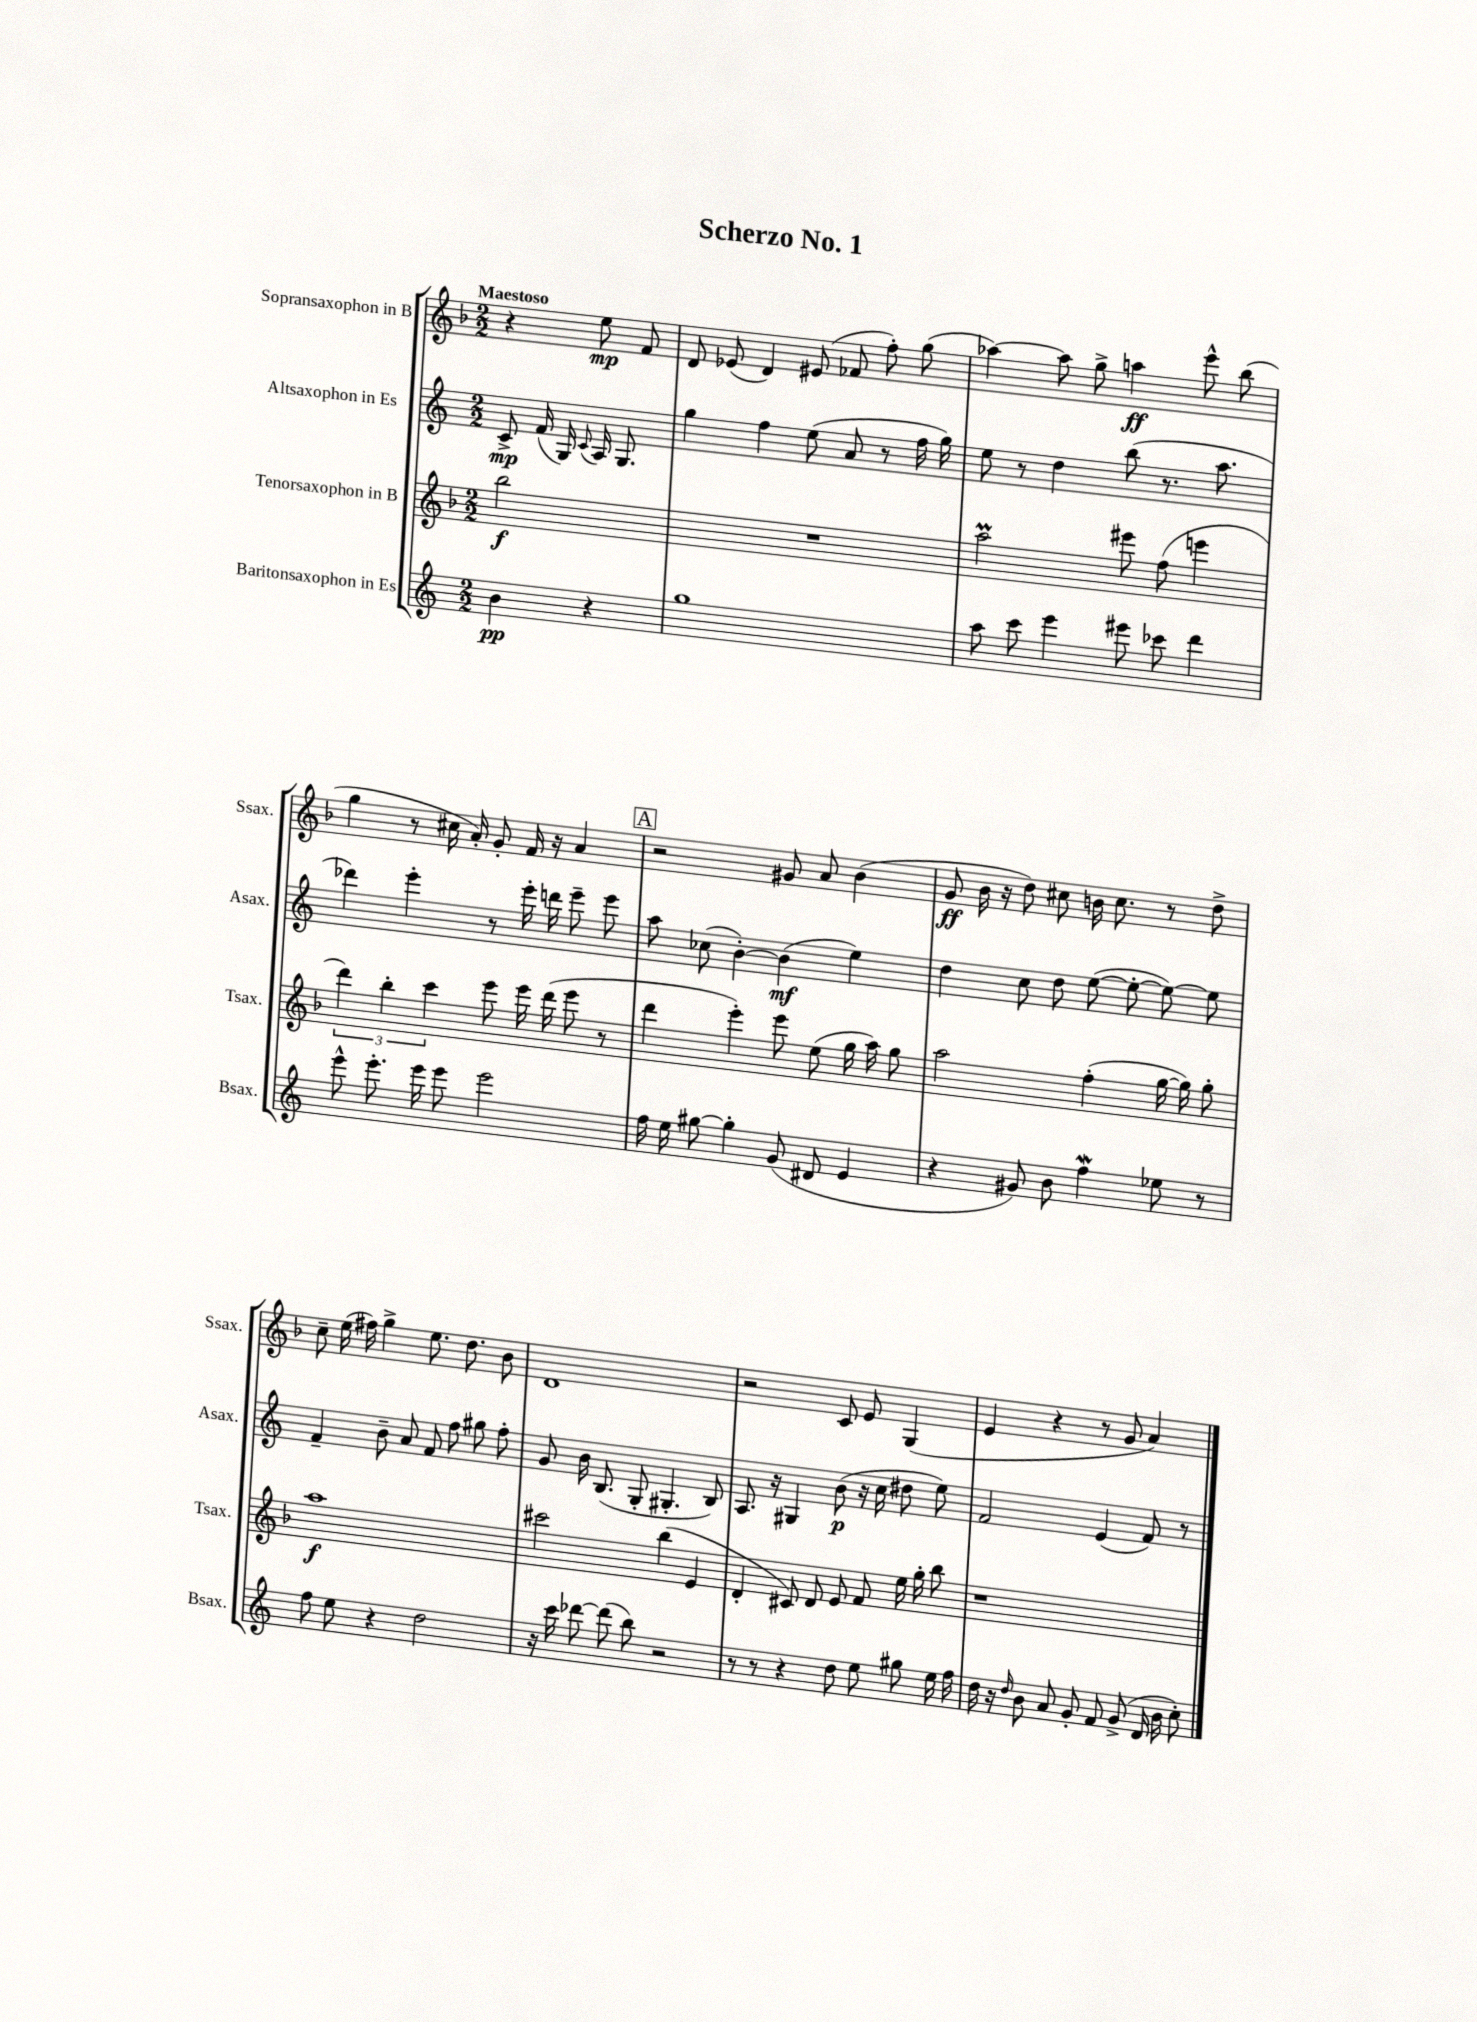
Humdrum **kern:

**kern	**kern	**kern	**kern
*staff4	*staff3	*staff2	*staff1
*clefG2	*clefG2	*clefG2	*clefG2
*k[]	*k[b-]	*k[]	*k[b-]
*M2/2	*M2/2	*M2/2	*M2/2
4b	2bb-	8c^	4r
.	.	(16f	.
.	.	16G)	.
.	.	8qqc	.
4r	.	16A	8ee
.	.	8.G	.
.	.	.	8f
=	=	=	=
1gg	1r	4gg	8d
.	.	.	(8e-
.	.	4ff	4d)
.	.	(8ee	(8e#
.	.	8a	8f-
.	.	8r	8ff')
.	.	16ff	(8gg
.	.	16gg)	.
=	=	=	=
8aa	2aa	8ee	[4aa-)
8ccc	.	8r	.
4eee	.	4dd	8aa-]
.	.	.	8gg^
8eee#	8eee#	(8bb	4aa
8ccc-	(8ff	8.r	.
4ddd	4eee	.	8eee^^
.	.	8.aa	.
.	.	.	(8bb-
=	=	=	=
8eee^^	6ddd)	4ddd-)	4gg
8.eee'	.	.	.
.	6bb-'	.	.
.	.	4eee'	8r
16eee	.	.	.
.	6ccc	.	.
8eee	.	.	16cc#
.	.	.	16a')
2eee	8eee	8r	8g'
.	16eee	16eee'	16f
.	(16ddd	16ddd	16r
.	8eee	8eee~	4a
.	8r	8eee	.
=	=	=	=
16ff	4ddd	8aa	2r
16ee	.	.	.
[8gg#	.	(8cc-	.
4gg#']	4eee')	[4b')	.
(8g	8eee	(4b]	8g#
8d#	(8ee	.	8a
4e	16gg	4ee)	(4b-
.	16aa)	.	.
.	8gg	.	.
=	=	=	=
4r	2aa	4dd	8g
.	.	.	16b-
.	.	.	16r
8g#)	.	8cc	8dd)
8b	.	8dd	8cc#
4ff	(4ff'	([8ee	16b
.	.	.	8.cc#
.	.	8ee'_	.
8ee-	[16gg	8ee_)	8r
.	16gg])	.	.
8r	8gg'	8ee]	8dd^
=	=	=	=
8ff	1aa	4f~	8cc~
8ee	.	.	(16ee
.	.	.	16ff#)
4r	.	8b~	4gg^
.	.	8a	.
2dd	.	8f	8.ee
.	.	8ff	.
.	.	.	8.dd
.	.	8gg#	.
.	.	8ff'	8b-
=	=	=	=
16r	2ccc#	8g	1d
16ccc	.	.	.
[8ddd-	.	16b	.
.	.	(8.B	.
(8ddd-]	.	.	.
8bb)	.	8G'	.
2r	(4bb-	4.G#'	.
.	4e	.	.
.	.	8B)	.
=	=	=	=
8r	4d'	8.A	2r
8r	.	.	.
.	.	16r	.
4r	8c#)	4G#	.
.	8d	.	.
8dd	8e	(8b	8c
8ee	8f	16r	8e
.	.	16cc	.
8gg#	16ee	8dd#	(4G
.	16gg'	.	.
16ee	8bb-	8ee)	.
16ff	.	.	.
=	=	=	=
16dd	1r	2f	4e
16r	.	.	.
16qqdd	.	.	.
8b	.	.	.
8a	.	.	4r
8g'	.	.	.
8f	.	(4e	8r
(8g^	.	.	8g
16d	.	8f)	4a)
16b	.	.	.
8cc')	.	8r	.
==	==	==	==
*-	*-	*-	*-
